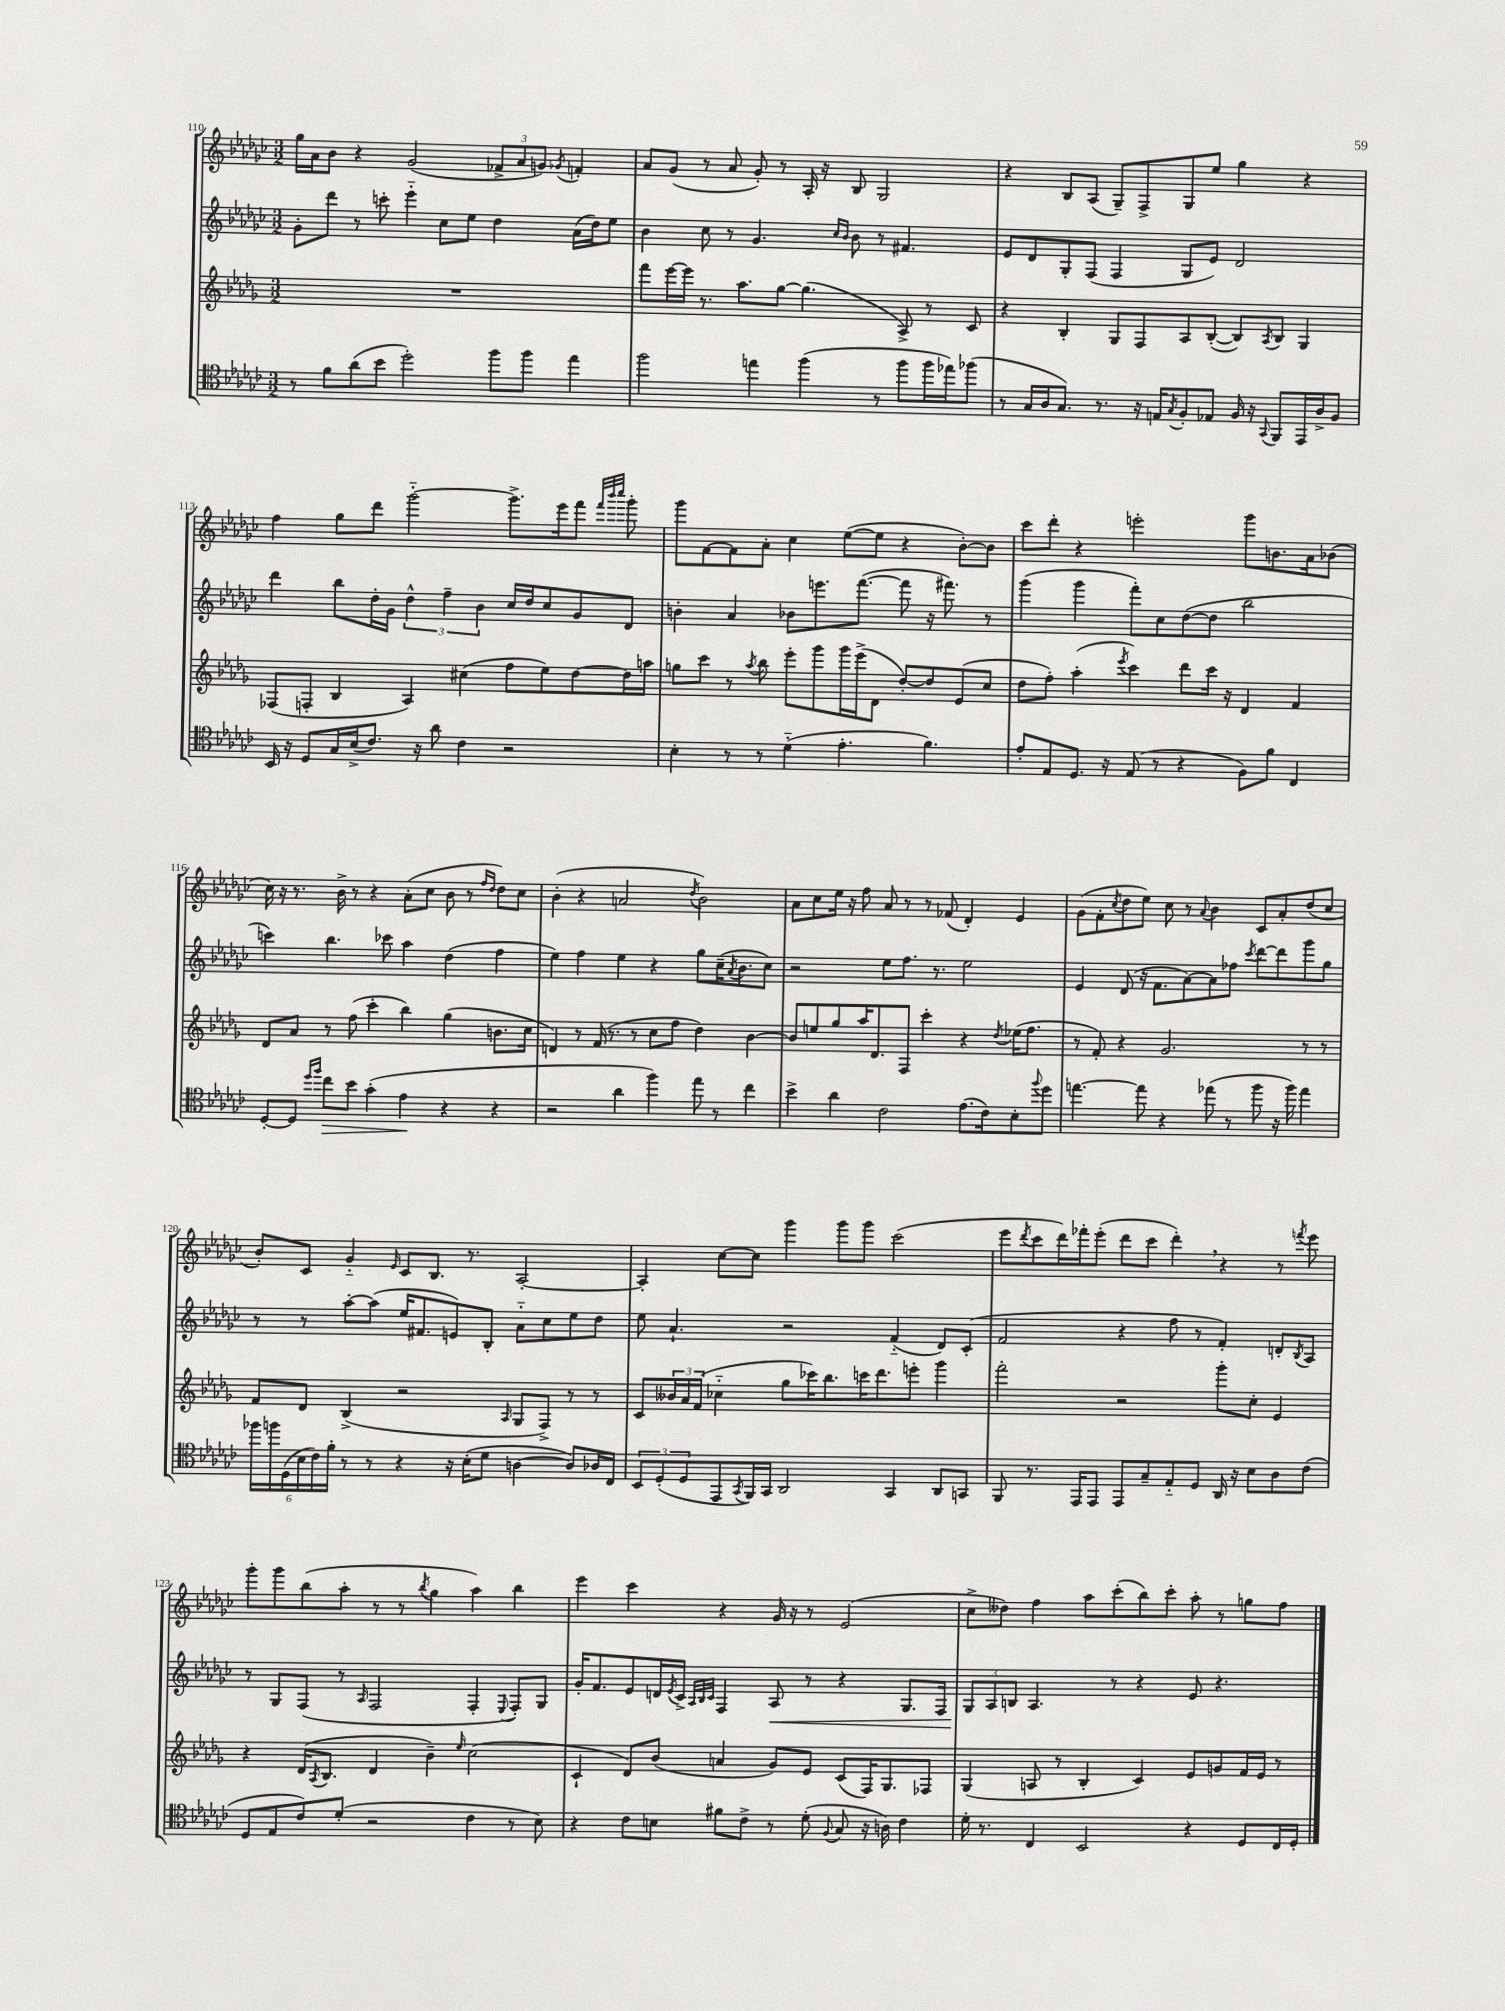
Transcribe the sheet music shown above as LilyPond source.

<<
\new StaffGroup <<
\new Staff = "s0" {
    \clef treble \key ges \major \numericTimeSignature \time 3/2
    ges''16 aes'16 bes'8 r4 ges'2( \tuplet 3/2 { fes'8-> aes'8 g'8) } \acciaccatura { ges'8 } f'4-. |
    aes'8 ges'8( r8 aes'8 ges'8-.) r8 aes16-. r16 bes8 ges2 |
    r4 bes8 aes8( ges8--) f8-> ges8 ees''8 ges''4 r4 |
    f''4 ges''8 des'''8 ges'''2~-_ ges'''8.-> ees'''16 f'''8 \grace { f'''32 bes'''32 ces''''32 } ges'''8-. |
    ges'''8 f'8~ f'8 aes'8-. ces''4 ees''8~( ees''8 r4 bes'8~-.) bes'8 |
    ces'''8 des'''8-. r4 e'''2-. ges'''8 b'8. aes'16 bes'8( |
    ces''16) r16 r8. bes'16-> r8 r4 aes'8-.( ces''8 bes'8 r8 \grace { f''16 des''16 } des''8) ces''8 |
    bes'4-.( r4 a'2 \acciaccatura { des''8 } bes'2) |
    aes'8 ces''8 ees''16 r16 f''8 aes'8 r8 r8 fes'8( des'4-.) ees'4 |
    ges'8( f'8-. \acciaccatura { ces''8 } des''8 ees''8) ces''8 r8 \appoggiatura { aes'8 } bes'4 ces'8 aes'8-. des''8( ces''8 |
    bes'8-.) ces'8 ges'4-_ \grace { ees'16 } ces'8 bes8. r8. aes2~-. |
    aes4-. ces''8~ ces''8 ges'''4 ges'''8 ges'''8 ces'''2( |
    ees'''8 \acciaccatura { des'''8 } ces'''8 des'''16) fes'''16-. ees'''8-.( des'''8 ces'''8 des'''4-.) \breathe r4 r8 \acciaccatura { f'''8 } ees'''8 |
    ges'''8-. ges'''8 bes''8( aes''8-. r8 r8 \acciaccatura { bes''8 } ges''4 aes''4) bes''4 |
    ees'''4 ces'''4 r4 ges'16 r16 r8 ees'2( |
    ces''8-> deses''8) f''4 aes''8 ces'''8-.( bes''8) ces'''8-. aes''8-. r8 g''8 f''8 \bar "|." |
}
\new Staff = "s1" {
    \clef treble \key ges \major \numericTimeSignature \time 3/2
    ges'8-. des'''8 r8 c'''8-. ees'''4-_ ces''8 ees''8 des''4 aes'16( des''16) ees''8 |
    bes'4 ces''8 r8 ges'4. \grace { ces''16 bes'16 } bes'8 r8 fis'4. |
    ees'8 des'8 ges8-. f8( f4 ges8 ees'8) des'2 |
    des'''4 bes''8 des''16-. ges'16 \tuplet 3/2 { des''4-^ f''4-- bes'4 } ces''16 des''16 ces''8 ges'8 des'8 |
    b'4-. aes'4 bes'8 e'''8. f'''8.~( f'''8 r16 fis'''8.) r8 |
    ges'''4( ges'''4 f'''8-.) ces''8 des''8~( des''8 bes''2 |
    c'''4) bes''4. ces'''8 aes''4 des''4( f''4 |
    ees''4) f''4 ees''4 r4 ges''8 ces''16--( \acciaccatura { aes'8 } bes'8. ces''8) |
    r2 ees''8 f''8. r8. ees''2 |
    ees'4 des'8( r16 f'8. aes'8~) aes'8 fes''8 \acciaccatura { ces'''8 } des'''8~ des'''8 ges'''8 ges''8 |
    r8 r8 aes''8~-. aes''8( ees''16 fis'8. e'8) bes8-. aes'8-_ ces''8 ees''8 des''8 |
    ees''8 aes'4.-! r2 f'4-_( des'8) ces'8-.( |
    f'2 r4 f''8 r8 f'4-.) d'8-. \acciaccatura { bes8 } aes8 |
    r8 ges8 f8( r8 \grace { aes16 } f2 f4-. \appoggiatura { ees8 } f8-.) ges8 |
    ges'16-. f'8. ees'8 d'16 \acciaccatura { ees'8 } ces'16-> \grace { aes32 bes32 ces'32 } f4 aes8\< r8 r4 ges8. f16 |
    \tuplet 3/2 { ges8\! aes8 b8 } aes4. r8 r4 ees'8 r4. \bar "|." |
}
\new Staff = "s2" {
    \clef treble \key des \major \numericTimeSignature \time 3/2
    R1. |
    f'''8 ees'''16~ ees'''16 r8. aes''8. ges''8~ ges''4.( aes8->) r8 c'8 |
    r4 bes4-. ges8 f8 aes8 bes8~-.( bes8) \acciaccatura { aes8 } bes8 ges4 |
    fes8( f8-. bes4 aes4) cis''4( f''8 ees''8) des''8~ des''16 a''16 |
    g''8 c'''8 r8 \acciaccatura { aes''8 } bes''8 ees'''8-. ges'''8 ges'''16 ees'''16->( des'8 des''8~-.) des''8 ees'8( c''8 |
    des''8 f''8-.) aes''4-.( \acciaccatura { ees'''8 } c'''4) des'''8 c'''16 r16 des'4 f'4 |
    des'8 aes'8 r8 f''8( c'''4-. bes''4) ges''4( b'8. c''16 |
    d'4) r8 f'16( r8. r8 c''8 f''8 des''4) bes'4~ |
    bes'8 e''8 ges''8 aes''16 des'8. f8 c'''4-. r4 \acciaccatura { des''8 } ees''16( f''8. |
    r8 f'8-.) r4 ges'2. r8 r8 |
    f'8 des'8 bes4->( r2 \grace { aes16 } ges8 f8->) r8 r8 |
    c'8 \tuplet 3/2 { beses'16 aes'16 f'16( } ces''4-_ ges''8 ces'''16) bes''8. c'''16 des'''8. e'''8-. ges'''4 |
    f'''2-. r2 ges'''8-. c''8-. ees'4 |
    r4 des'16( \acciaccatura { aes8 } bes8. des'4 bes'4--) \grace { ees''16 } c''2( |
    c'4-! des'8) bes'8( a'4 ges'8) ees'8 c'8( f16) ges8. fes8 |
    ges4( a8 r8 bes4-. c'4) ees'8 g'8 f'16 ees'16 r8 \bar "|." |
}
\new Staff = "s3" {
    \clef tenor \key ges \major \numericTimeSignature \time 3/2
    r8 f'8 aes'8( bes'8 des''2-.) f''8 f''8 ees''4 |
    f''2 e''4 f''4( r8 f''8 f''16 ees''16) fes''8( |
    r8 ges16 aes16 ges8.) r8. r16 e16 \acciaccatura { ges8 } f8-. ees8 f16 r16 \appoggiatura { ges,8 } f,8 ees,16 aes16-> f8 |
    bes,16 r16 des8 ges16 bes16->( ces'8.) r16 aes'8 ces'4 r2 |
    bes4-. r8 r8 des'4-_( ees'4.-. f'4.) |
    ees'8-. ees8 des8. r16 ees8( r8 r4 f8) f'8 ces4 |
    des8~-. des8 \grace { des''16 f''16 } ces''8\> bes'8 ges'4-.( ees'4\! r4 r4 |
    r2 aes'4 f''4) ees''8 r8 ces''4 |
    bes'4-> aes'4 ces'2 ees'8.( ces'16) bes8-. \appoggiatura { f''8 } des''8 |
    e''4.~ e''8 r4 ees''8( r8 f''8 r16 f''16) ees''4 |
    \tuplet 6/4 { fes''16 f''16 des16( bes16 ces'16) f'16-. } r8 r8 r4 r16 bes16-.( des'8 a4~ a8) aes16 ces16 |
    \tuplet 3/2 { bes,8 des8-.( des8 } ees,8 \acciaccatura { ges,8 } f,16) ges,16 aes,2 ges,4 aes,8 g,8 |
    f,8 r8. ees,16 ees,8 ees,8 ges8-- ees8-_ des8 aes,16 r16 bes8 aes8 ces'8( |
    des8 ees8 ces'8) des'8-.( r2 ces'4 r8 bes8) |
    r4 ces'8 b8 fis'8 ces'8-> r8 des'8-.( \appoggiatura { f8 } ges8 r16 a16) ces'4 |
    des'16-. r8. ces4 bes,2 r4 des8 ces16 des16-. \bar "|." |
}
>>
>>
\layout { \context { \Score currentBarNumber = #110 } }
